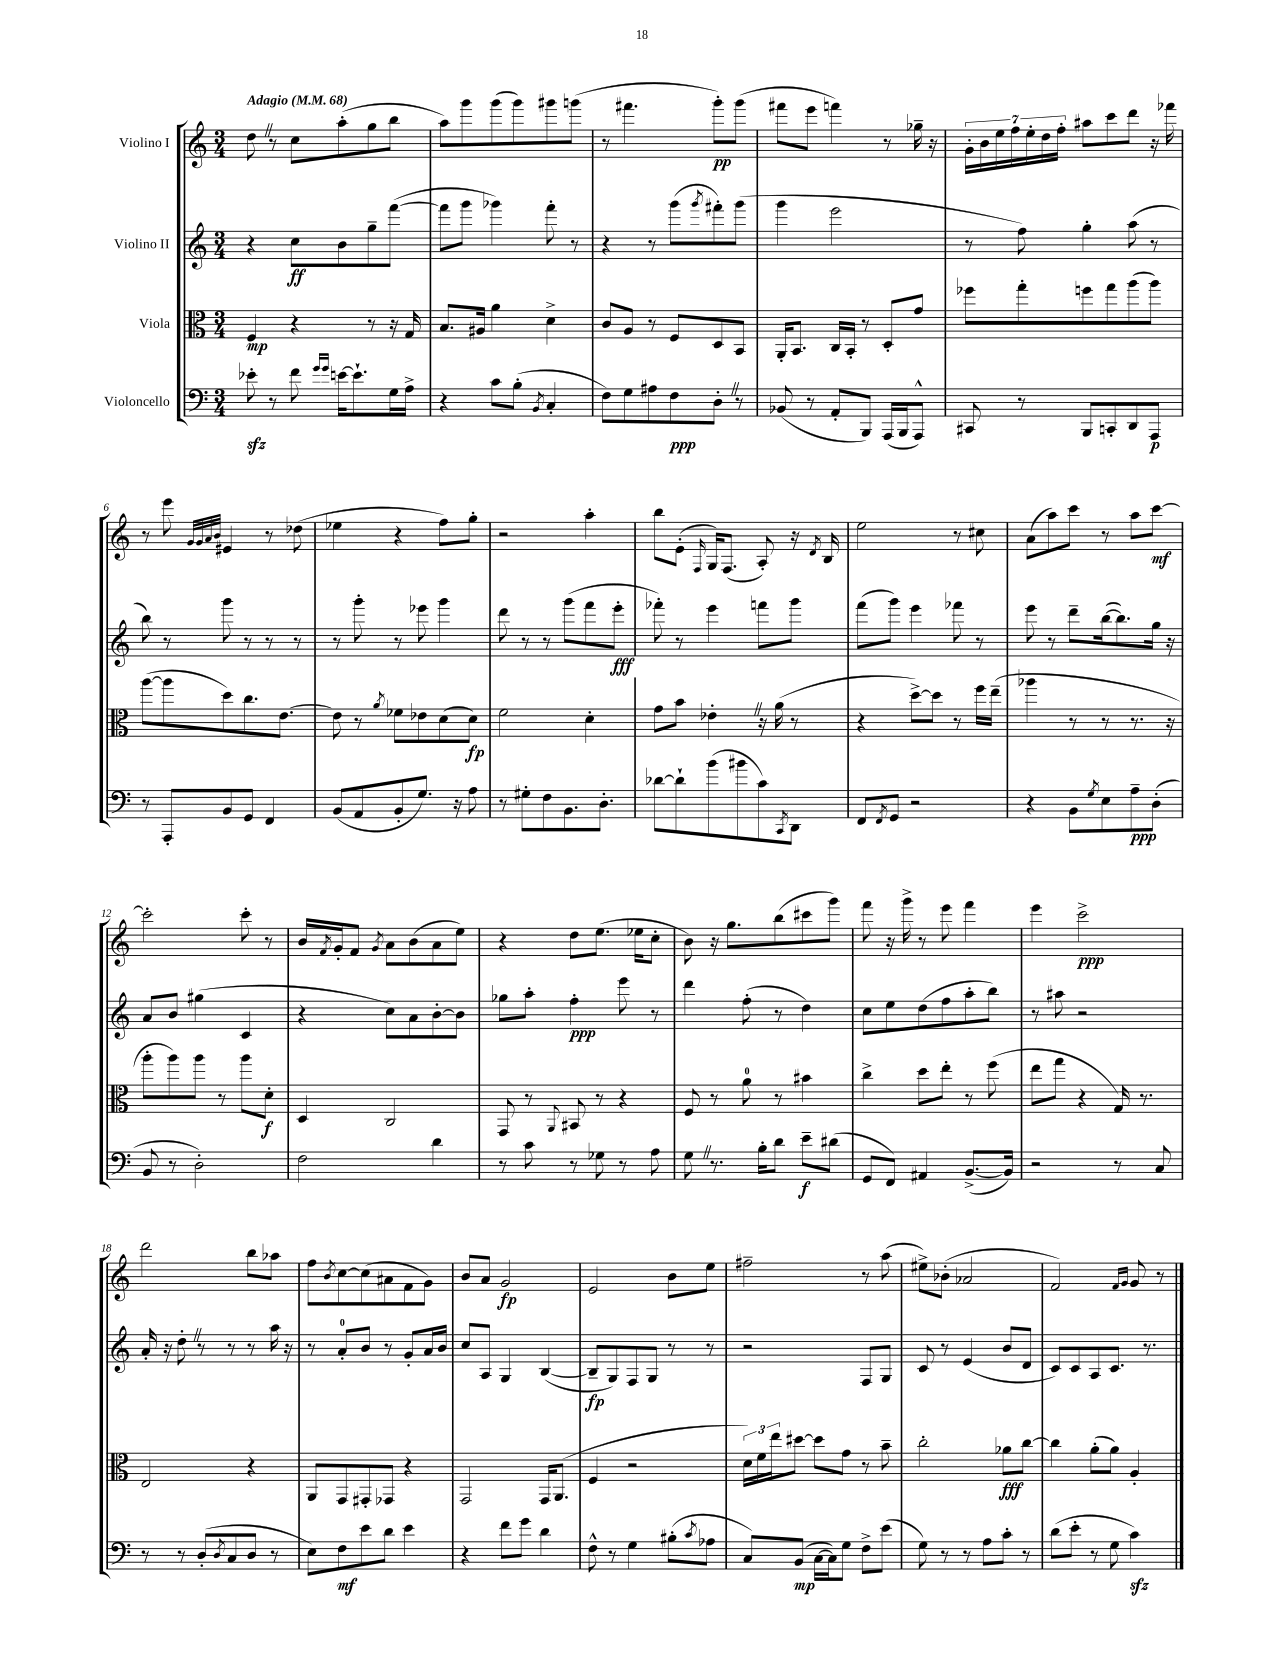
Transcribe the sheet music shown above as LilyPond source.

<<
\new StaffGroup <<
\new Staff = "s0" \with { instrumentName = "Violino I" } {
    \clef treble \key c \major \numericTimeSignature \time 3/4 \tempo "Adagio" 4 = 68
    d''8 \once \override BreathingSign.text = \markup { \musicglyph "scripts.caesura.straight" } \breathe r8 c''8 a''8-.( g''8 b''8 |
    a''8) g'''8 g'''8( g'''8) gis'''8 g'''8( |
    r8 fis'''4. g'''8-.\pp) g'''8( |
    fis'''8 e'''8 f'''4) r8 ges''16-- r16 |
    \tuplet 7/4 { g'16-. b'16 e''16 f''16 e''16-. d''16 f''16-. } ais''8 c'''8 d'''8 r16 fes'''16 |
    r8 e'''8 \grace { g'32 g'32 a'32 b'32 } eis'4 r8 des''8( |
    ees''4 r4 f''8) g''8-. |
    r2 a''4-. |
    b''8 e'8-.( \grace { f16 } g16) f8.( a8-.) r16 \acciaccatura { d'8 } b16 |
    e''2 r8 cis''8 |
    a'8( a''8) c'''8 r8 a''8 c'''8~\mf |
    c'''2-. c'''8-. r8 |
    b'16 \acciaccatura { f'8 } g'16-. f'8 \acciaccatura { g'8 } a'8 b'8( a'8 e''8) |
    r4 d''8 e''8.( ees''16 c''8-. |
    b'8) r16 g''8. b''8( cis'''8 g'''8) |
    f'''8 r16 g'''16-> r8 e'''8 f'''4 |
    e'''4 c'''2->\ppp |
    d'''2 b''8 aes''8 |
    f''8 \acciaccatura { b'8 } c''8~ c''8( ais'8 f'8 g'8) |
    b'8 a'8 g'2\fp |
    e'2 b'8 e''8 |
    fis''2-- r8 a''8( |
    eis''8->) bes'8-.( aes'2 |
    f'2) \grace { f'16 g'16 } g'8 r8 \bar "|." |
}
\new Staff = "s1" \with { instrumentName = "Violino II" } {
    \clef treble \key c \major \numericTimeSignature \time 3/4
    r4 c''8\ff b'8 g''8-- f'''8~( |
    f'''8 g'''8 ges'''4) f'''8-. r8 |
    r4 r8 g'''8( \acciaccatura { g'''8 } fis'''8-.) g'''8( |
    g'''4 e'''2 |
    r8 f''8) g''4-. a''8( r8 |
    b''8) r8 g'''8 r8 r8 r8 |
    r8 g'''8-. r8 ees'''8 g'''4 |
    d'''8 r8 r8 g'''8( f'''8 e'''8-.\fff |
    fes'''8-.) r8 e'''4 f'''8 g'''8 |
    f'''8( g'''8) e'''4 fes'''8 r8 |
    e'''8 r8 d'''8-- b''16~( b''8.) g''16 r16 |
    a'8 b'8 gis''4( c'4 |
    r4 c''8) a'8 b'8~-. b'8 |
    ges''8 a''8-. f''4-.\ppp e'''8 r8 |
    d'''4 f''8-.( r8 d''4) |
    c''8 e''8 d''8( f''8 a''8-. b''8) |
    r8 ais''8 r2 |
    a'16-. r16 d''8-. \once \override BreathingSign.text = \markup { \musicglyph "scripts.caesura.straight" } \breathe r8 r8 r8 a''16 r16 |
    r8 a'8-0-. b'8 r8 g'8-. a'16 b'16 |
    c''8 a8 g4 b4~( |
    b8--\fp g8) f8 g8 r8 r8 |
    r2 f8 g8 |
    c'8 r8 e'4( b'8 d'8 |
    c'8) c'8 a8 c'8. r8. \bar "|." |
}
\new Staff = "s2" \with { instrumentName = "Viola" } {
    \clef alto \key c \major \numericTimeSignature \time 3/4
    f4\mp r4 r8 r16 g16 |
    b8. ais16 a'4 d'4-> |
    c'8 a8 r8 f8 d8 b,8 |
    a,16-. b,8. c16 b,16-. r8 d8-. g'8 |
    fes''8 g''8-. f''8 g''8 a''8( a''8) |
    a''8~( a''8 d''8) c''8. e'8.~ |
    e'8 r8 \acciaccatura { a'8 } fes'8 ees'8 d'8( d'8\fp) |
    f'2 d'4-. |
    g'8 b'8 ees'4-. \once \override BreathingSign.text = \markup { \musicglyph "scripts.caesura.straight" } \breathe r16 a'16( r8 |
    r4 d''8~->) d''8 r8 f''16 e''16--( |
    aes''4 r8 r8 r8. r16 |
    a''8-. a''8) a''8 r8 a''8 d'8-.\f |
    d4 c2 |
    g,8 r8 \appoggiatura { a,8 } bis,8 r8 r4 |
    f8 r8 a'8-0 r8 bis'4 |
    c''4-> d''8 e''8-. r8 f''8( |
    e''8 g''8 r4 g16) r8. |
    e2 r4 |
    a,8 g,8 gis,8-. ges,8 r4 |
    g,2 g,16 a,8.( |
    f4 r2 |
    \tuplet 3/2 { d'16) f'16 e''16 } dis''8~ dis''8 g'8 r8 b'8-- |
    c''2-. aes'8\fff c''8~ |
    c''4 a'8-.( a'8) a4-. \bar "|." |
}
\new Staff = "s3" \with { instrumentName = "Violoncello" } {
    \clef bass \key c \major \numericTimeSignature \time 3/4
    ees'8-.\sfz r8 f'8 \grace { g'16 g'16 } e'16~ e'8.-! g16 a16-> |
    r4 c'8 b8-.( \acciaccatura { b,8 } c4-. |
    f8) g8 ais8 f8\ppp d8-. \once \override BreathingSign.text = \markup { \musicglyph "scripts.caesura.straight" } \breathe r8 |
    bes,8( r8 a,8-. b,,8) a,,16( b,,16 a,,8-^) |
    cis,8 r8 b,,8 c,8-. d,8 a,,8\p |
    r8 a,,8-. b,8 g,8 f,4 |
    b,8( a,8 b,8-. g8.) r16 a8 |
    r8 gis8-. f8 b,8. d8.-. |
    des'8~ des'8-! b'8( bis'8 c'8) \acciaccatura { c,8 } d,8 |
    f,8 \acciaccatura { f,8 } g,8 r2 |
    r4 b,8 \acciaccatura { g8 } e8 a8--\ppp d8-.( |
    b,8 r8 d2-.) |
    f2 d'4 |
    r8 c'8 r8 ges8 r8 a8 |
    g8 \once \override BreathingSign.text = \markup { \musicglyph "scripts.caesura.straight" } \breathe r8. b16-. d'8 e'8--\f dis'8( |
    g,8 f,8) ais,4 b,8.~->( b,16) |
    r2 r8 c8 |
    r8 r8 d8-.( \acciaccatura { d8 } c8 d8 r8 |
    e8) f8\mf e'8 d'8 e'4 |
    r4 f'8 g'8 d'4 |
    f8-^ r8 g4 bis8-.( \acciaccatura { c'8 } aes8 |
    c8) b,8\mp( c16~ c16) g8 f8-> e'8( |
    g8) r8 r8 a8 c'8-. r8 |
    d'8( e'8-. r8 g8 c'4\sfz) \bar "|." |
}
>>
>>
